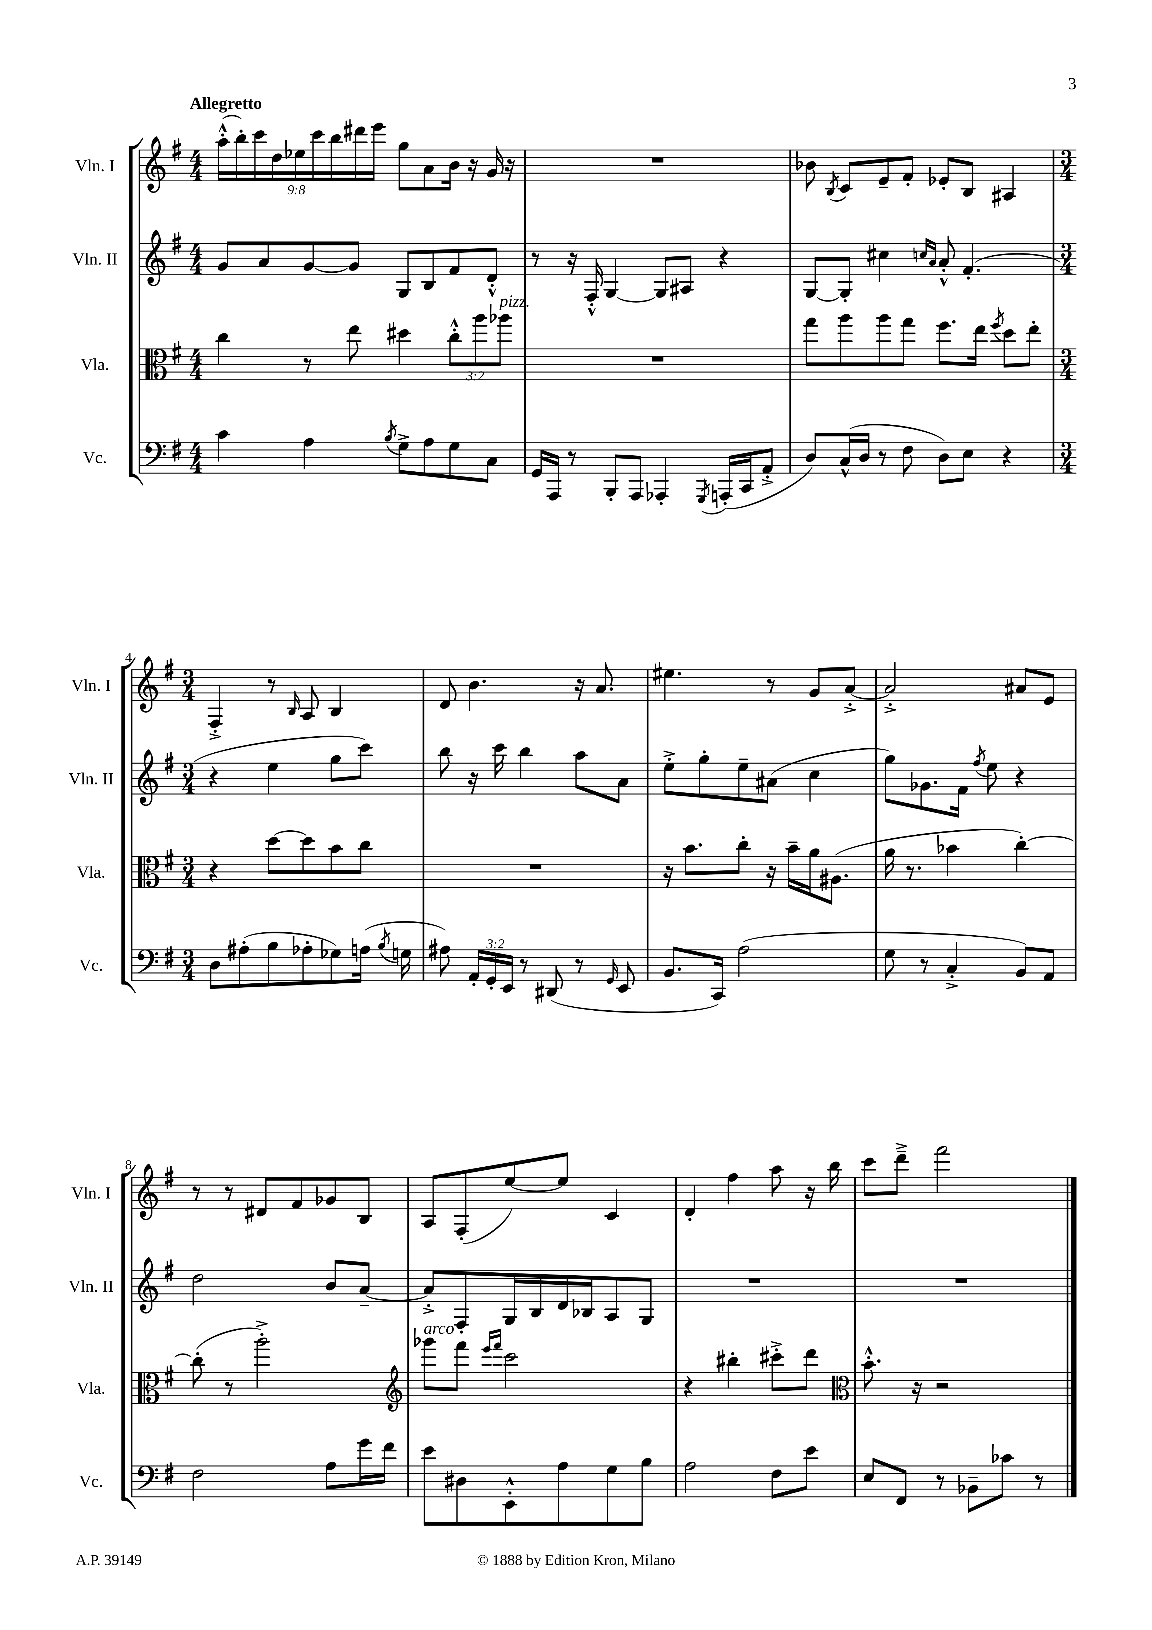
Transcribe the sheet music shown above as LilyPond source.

<<
\new StaffGroup <<
\new Staff = "s0" \with { instrumentName = "Vln. I" shortInstrumentName = "Vln. I" } {
    \clef treble \key g \major \numericTimeSignature \time 4/4 \override Staff.TupletNumber.text = #tuplet-number::calc-fraction-text \tempo "Allegretto"
    \autoBeamOff \tuplet 9/8 { a''16[-.-^( b''16-.) c'''16 d''16 ees''16 c'''16 b''16 dis'''16 e'''16] } g''8[ a'8 b'16] r16 g'16 r16 |
    R1 |
    bes'8 \acciaccatura { b8 } c'8[ e'8-- fis'8]-. ees'8[-. b8] ais4 |
    \numericTimeSignature \time 3/4 fis4-.-> r8 \grace { b16 } a8 b4 |
    d'8 b'4. r16 a'8. |
    eis''4. r8 g'8[ a'8]~-.-> |
    a'2-.-> ais'8[ e'8] |
    r8 r8 dis'8[ fis'8 ges'8 b8] |
    a8[ fis8-.( e''8~) e''8] c'4 |
    d'4-. fis''4 a''8 r16 b''16 |
    c'''8[ d'''8]---> fis'''2 \bar "|." |
}
\new Staff = "s1" \with { instrumentName = "Vln. II" shortInstrumentName = "Vln. II" } {
    \clef treble \key g \major \numericTimeSignature \time 4/4
    \autoBeamOff g'8[ a'8 g'8~ g'8] g8[ b8 fis'8 d'8]-.-^ |
    r8 r16 fis16-.-^ g4~ g8[ ais8] r4 |
    g8[~ g8]-. cis''4 \grace { c''16[ a'16] } a'8-.-^ fis'4.-.( |
    \numericTimeSignature \time 3/4 r4 e''4 g''8[ c'''8]) |
    b''8 r16 c'''16 b''4 a''8[ a'8] |
    e''8[-.-> g''8-. e''8-- ais'8]( c''4 |
    g''8[) ges'8. fis'16] \acciaccatura { fis''8 } e''8 r4 |
    d''2 b'8[ a'8]~-- |
    a'8[-.-> fis8-. g16 b16 d'16 bes16 a8 g8] |
    R2. |
    R2. \bar "|." |
}
\new Staff = "s2" \with { instrumentName = "Vla." shortInstrumentName = "Vla." } {
    \clef alto \key g \major \numericTimeSignature \time 4/4 \override Staff.TupletNumber.text = #tuplet-number::calc-fraction-text
    \autoBeamOff c''4 r8 e''8 dis''4 \tuplet 3/2 { c''8[-.-^ a''8 aes''8]^\markup { \italic "pizz." } } |
    R1 |
    g''8[ a''8 a''8 g''8] fis''8.[ e''16] \acciaccatura { fis''8 } d''8[ e''8]-. |
    \numericTimeSignature \time 3/4 r4 d''8[~ d''8 b'8 c''8] |
    R2. |
    r16 b'8.[ c''8]-. r16 b'16[-- a'16 ais8.]( |
    a'16 r8. bes'4 c''4~-.) |
    c''8-.( r8 a''2-.->) |
    \clef treble ges'''8[^\markup { \italic "arco" } fis'''8] \grace { e'''16[ fis'''16] } c'''2 |
    r4 bis''4-. cis'''8[-.-> d'''8] |
    \clef alto b'8.-.-^ r16 r2 \bar "|." |
}
\new Staff = "s3" \with { instrumentName = "Vc." shortInstrumentName = "Vc." } {
    \clef bass \key g \major \numericTimeSignature \time 4/4 \override Staff.TupletNumber.text = #tuplet-number::calc-fraction-text
    \autoBeamOff c'4 a4 \acciaccatura { b8 } g8[-> a8 g8 c8] |
    g,16[ a,,16] r8 b,,8[-. a,,8] aes,,4-. \acciaccatura { g,,8 } a,,16[-.( c,16 a,8]-.-> |
    d8[) c16-^( d16] r8 fis8 d8[) e8] r4 |
    \numericTimeSignature \time 3/4 d8[ ais8-.( b8 aes8-. ges8) a16]( \acciaccatura { b8 } g16 |
    ais8) \tuplet 3/2 { a,16[-. g,16-. e,16] } r8 dis,8( r8 \grace { g,16 } e,8 |
    b,8.[ c,16]) a2( |
    g8 r8 c4-.-> b,8[) a,8] |
    fis2 a8[ g'16 fis'16] |
    e'8[ dis8 e,8-.-^ a8 g8 b8] |
    a2 fis8[ e'8] |
    e8[ fis,8] r8 bes,8[-- ces'8] r8 \bar "|." |
}
>>
>>
